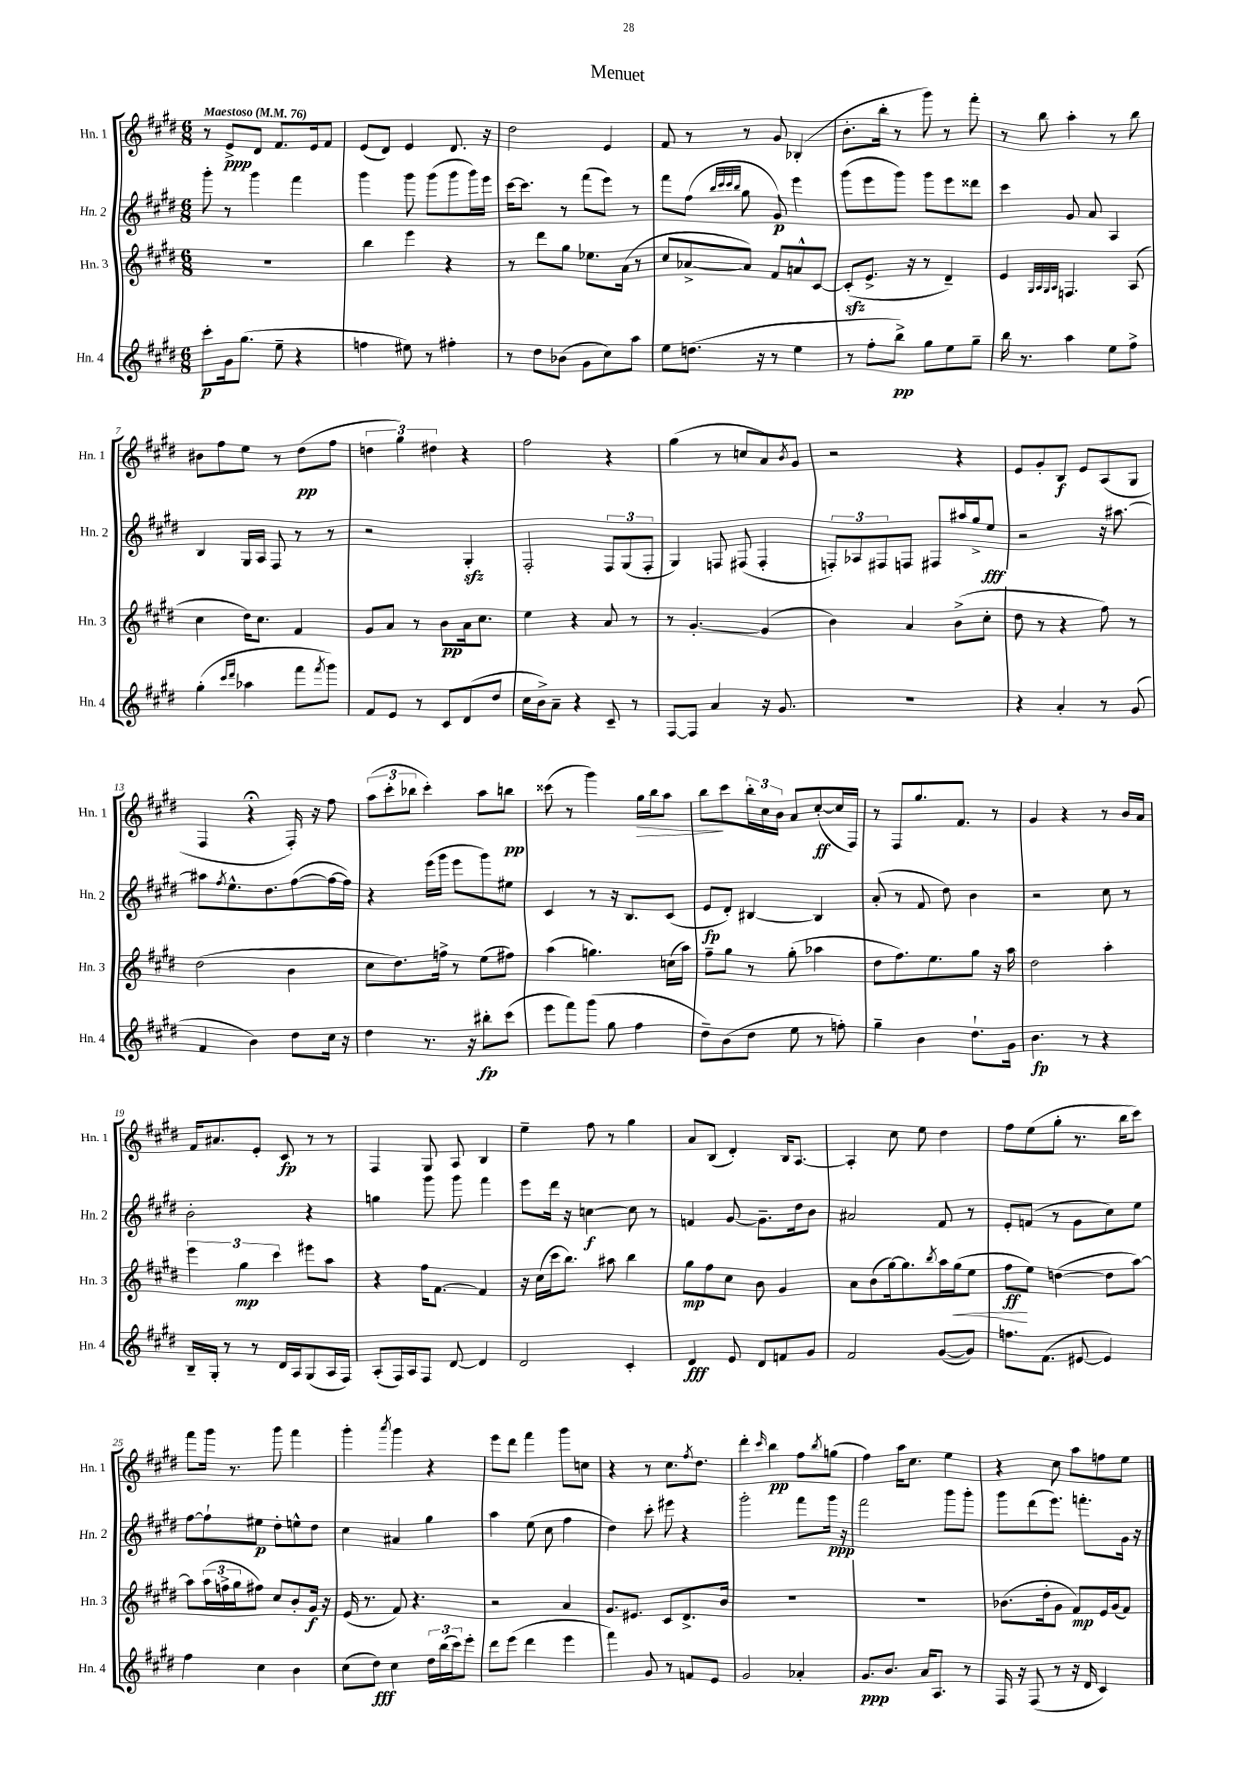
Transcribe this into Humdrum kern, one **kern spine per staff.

**kern	**dynam	**kern	**dynam	**kern	**dynam	**kern	**dynam
*part4	*part4	*part3	*part3	*part2	*part2	*part1	*part1
*staff4	*staff4	*staff3	*staff3	*staff2	*staff2	*staff1	*staff1
*I"Hn. 4	*	*I"Hn. 3	*	*I"Hn. 2	*	*I"Hn. 1	*
*I'Hn. 4	*	*I'Hn. 3	*	*I'Hn. 2	*	*I'Hn. 1	*
*clefG2	*	*clefG2	*	*clefG2	*	*clefG2	*
*k[f#c#g#d#]	*	*k[f#c#g#d#]	*	*k[f#c#g#d#]	*	*k[f#c#g#d#]	*
*M6/8	*	*M6/8	*	*M6/8	*	*M6/8	*
*MM76	*	*MM76	*	*MM76	*	*MM76	*
=1	=1	=1	=1	=1	=1	=1	=1
!	!	!	!	!	!	!LO:TX:a:B:t=Maestoso	!
8ccc#'\L	p	2.r	.	8ggg#'\	.	8r	.
16g#\k	.	.	.	8r	.	8e^/L	ppp
(8.gg#\J	.	.	.	.	.	.	.
.	.	.	.	4ggg#\	.	8d#/J	.
8ee~\	.	.	.	.	.	8.f#/L	.
4r	.	.	.	4fff#\	.	.	.
.	.	.	.	.	.	16e/k	.
.	.	.	.	.	.	8f#/J	.
=2	=2	=2	=2	=2	=2	=2	=2
4ffn\	.	4bb\	.	4ggg#\	.	(8e/L	.
.	.	.	.	.	.	8d#/J)	.
8ee#X\)	.	4eee\	.	8ggg#\	.	4e/	.
8r	.	.	.	(8ggg#\L	.	.	.
4ff#X'\	.	4r	.	8ggg#\	.	8.d#/	.
.	.	.	.	16ggg#\L)	.	.	.
.	.	.	.	16eee\JJ	.	16r	.
=3	=3	=3	=3	=3	=3	=3	=3
8r	.	8r	.	[16ccc#\KL	.	2dd#\	.
.	.	.	.	8.ccc#\J]	.	.	.
8dd#\L	.	8ddd#\L	.	.	.	.	.
(8b-X\J	.	8gg#\J	.	8r	.	.	.
8g#\L	.	8.ee-X\L	.	(8fff#\L	.	.	.
8cc#\)	.	.	.	8eee\J)	.	4e/	.
.	.	(16a\Jk	.	.	.	.	.
8aa\J	.	8r	.	8r	.	.	.
=4	=4	=4	=4	=4	=4	=4	=4
8ee\L	.	8cc#/L	.	8fff#\L	.	8f#/	.
(8.ddn\J	.	[8a-X^/	.	(8ff#\J	.	8r	.
.	.	.	.	32qqbb/LLL	.	.	.
.	.	.	.	32qqccc#/	.	.	.
.	.	.	.	32qqccc#/	.	.	.
.	.	.	.	32qqbb/JJJ	.	.	.
.	.	8a-/J])	.	8gg#\	.	8r	.
16r	.	.	.	.	.	.	.
8r	.	8f#/L	.	8g#/)	p	8g#/	.
4ee\	.	8an^^/	.	4eee\	.	(4B-X'/	.
.	.	[8c#/J	.	.	.	.	.
=5	=5	=5	=5	=5	=5	=5	=5
8r	.	(8c#zz'/L]	.	(8ggg#\L	.	8.b'\L	.
8ff#'\L	.	8.e^/J	.	8eee\	.	.	.
.	.	.	.	.	.	16bb'\Jk	.
8bb^\J)	pp	.	.	8ggg#\J)	.	8r	.
.	.	16r	.	.	.	.	.
8gg#\L	.	8r	.	8ggg#\L	.	8ggg#\)	.
8ee\	.	4d#~/)	.	8eee\	.	8r	.
8gg#~\J	.	.	.	8ddd##X\J	.	8fff#'\	.
=6	=6	=6	=6	=6	=6	=6	=6
16bb\	.	4e/	.	4ccc#\	.	8r	.
8.r	.	.	.	.	.	.	.
.	.	.	.	.	.	8bb\	.
.	.	32qqG#/LLL	.	.	.	.	.
.	.	32qqA/	.	.	.	.	.
.	.	32qqG#/	.	.	.	.	.
.	.	32qqA/JJJ	.	.	.	.	.
4aa\	.	4.Fn/	.	8g#/	.	4aa'\	.
.	.	.	.	8a/	.	.	.
8ee\L	.	.	.	4A/	.	8r	.
8ff#^\J	.	(8A/	.	.	.	8bb\	.
!!LO:LB:g=z
=7	=7	=7	=7	=7	=7	=7	=7
(4gg#'\	.	4cc#\	.	4B/	.	8b#X\L	.
.	.	.	.	.	.	8ff#\	.
16qqccc#/LL	.	.	.	.	.	.	.
16qqddd#/JJ	.	.	.	.	.	.	.
4aa-X\	.	16dd#\KL)	.	16G#/LL	.	8ee\J	.
.	.	8.cc#\J	.	16A/JJ	.	.	.
.	.	.	.	8F#/	.	8r	.
8fff#\L	.	4f#/	.	8r	.	(8dd#\L	pp
8qfff#/	.	.	.	.	.	.	.
8ggg#\J)	.	.	.	8r	.	8ff#\J	.
=8	=8	=8	=8	=8	=8	=8	=8
8f#/L	.	8g#/L	.	2r	.	6ddn\	.
8e/J	.	8a/J	.	.	.	.	.
.	.	.	.	.	.	6gg#\)	.
8r	.	8r	.	.	.	.	.
.	.	.	.	.	.	6dd#X\	.
8c#/L	.	8b\L	pp	.	.	.	.
(8d#/	.	16a\k	.	4G#zz'/	.	4r	.
.	.	8.cc#\J	.	.	.	.	.
8dd#/J	.	.	.	.	.	.	.
=9	=9	=9	=9	=9	=9	=9	=9
16cc#\LL	.	4ee\	.	2F#'/	.	2ff#\	.
16b^\J)	.	.	.	.	.	.	.
8a~\J	.	.	.	.	.	.	.
4r	.	4r	.	.	.	.	.
8c#~/	.	8a/	.	12F#/L	.	4r	.
.	.	.	.	(12G#/	.	.	.
8r	.	8r	.	.	.	.	.
.	.	.	.	12F#'/J	.	.	.
=10	=10	=10	=10	=10	=10	=10	=10
[8F#/L	.	8r	.	4G#/)	.	(4gg#\	.
8F#/J]	.	[4.g#'/	.	.	.	.	.
4a/	.	.	.	8Fn/	.	8r	.
.	.	.	.	(8F#X/	.	8ccn/L	.
16r	.	(4g#/]	.	4F#'/	.	8a/)	.
8.g#/	.	.	.	.	.	.	.
.	.	.	.	.	.	8qb/	.
.	.	.	.	.	.	8g#/J	.
=11	=11	=11	=11	=11	=11	=11	=11
2.r	.	4b\)	.	12Fn'/L)	.	2r	.
.	.	.	.	12A-X/	.	.	.
.	.	.	.	12F#X/	.	.	.
.	.	4a/	.	8Fn/J	.	.	.
.	.	.	.	8F#X/L	.	.	.
.	.	(8b^\L	.	16aa#X/L	.	4r	.
.	.	.	.	16gg#^/J	.	.	.
.	.	8cc#'\J	.	8ee/J	fff	.	.
=12	=12	=12	=12	=12	=12	=12	=12
4r	.	8dd#\	.	2r	.	8e/L	.
.	.	8r	.	.	.	8g#'/	.
4a'/	.	4r	.	.	.	8B/J	f
.	.	.	.	.	.	8e/L	.
8r	.	8ff#\)	.	16r	.	(8A/	.
.	.	.	.	[8.aa#X\	.	.	.
(8g#/	.	8r	.	.	.	8G#/J	.
!!LO:LB:g=z
=13	=13	=13	=13	=13	=13	=13	=13
4f#/	.	(2dd#\	.	8aa#X\L]	.	4F#/	.
.	.	.	.	8qff#/	.	.	.
.	.	.	.	8.ee^^\	.	.	.
4b\)	.	.	.	.	.	4r;<	.
.	.	.	.	8.dd#\	.	.	.
8dd#\L	.	4b\	.	([8ff#\	.	16F#'/)	.
.	.	.	.	.	.	16r	.
16cc#\Jk	.	.	.	16ff#\L_	.	8ff#\	.
16r	.	.	.	16ff#\JJ])	.	.	.
=14	=14	=14	=14	=14	=14	=14	=14
4dd#\	.	8cc#\L	.	4r	.	(12aa\L	.
.	.	.	.	.	.	12ccc#'\	.
.	.	8.dd#\)	.	.	.	.	.
.	.	.	.	.	.	12bb-X\J	.
8.r	.	.	.	(16eee\LL	.	4ccc#'\)	.
.	.	16ffn^\Jk	.	16ggg#\JJ	.	.	.
.	.	8r	.	8eee\L	.	.	.
16r	.	.	.	.	.	.	.
8bb#X'\L	fp	(8ee\L	.	8ggg#\)	.	8aa\L	.
(8ccc#\J	.	8ff#X\J)	.	8ee#X\J	.	8bbn\J	pp
=15	=15	=15	=15	=15	=15	=15	=15
8eee\L	.	(4aa\	.	4c#/	.	(8ccc##X\	.
8fff#\)	.	.	.	.	.	8r	.
(8ggg#\J	.	4.ggn\)	.	8r	.	4ggg#\)	.
8gg#\	.	.	.	16r	.	.	.
.	.	.	.	8.B/L	.	.	.
!	!	!	!	!	!	!	!LO:HP:b
4ff#\	.	.	.	.	.	16gg#\LL	>
.	.	.	.	.	.	16bb\J	.
.	.	(16ccn\LL	.	(8c#/J	.	8aa\J	.
.	.	16aa\JJ)	.	.	.	.	.
=16	=16	=16	=16	=16	=16	=16	=16
8dd#~\L)	.	8ff#~\L	.	8e/L	fp	8bb\L	.
(8b\	.	8gg#\J	.	8d#'/J)	.	8ccc#\	]
8dd#\J	.	8r	.	[4B#X/	.	24bb'\L	.
.	.	.	.	.	.	24cc#\	.
.	.	.	.	.	.	24b\JJ	.
8ee\	.	(8gg#'\	.	.	.	8a/L	.
8r	.	4aa-X\	.	4B#/]	.	([8cc#'/	ff
8ffn'\)	.	.	.	.	.	16cc#/L]	.
.	.	.	.	.	.	16F#/JJ)	.
=17	=17	=17	=17	=17	=17	=17	=17
4gg#~\	.	8dd#\L	.	(8a'/	.	8r	.
.	.	8.ff#\)	.	8r	.	8F#/L	.
4b\	.	.	.	8f#/	.	8.gg#/	.
.	.	8.ee\	.	.	.	.	.
.	.	.	.	8dd#\)	.	.	.
.	.	.	.	.	.	8.f#/J	.
8.dd#`\L	.	8gg#\J	.	4b\	.	.	.
.	.	16r	.	.	.	8r	.
16g#\Jk	.	16aa\	.	.	.	.	.
=18	=18	=18	=18	=18	=18	=18	=18
4.b\	fp	2dd#\	.	2r	.	4g#/	.
.	.	.	.	.	.	4r	.
8r	.	.	.	.	.	.	.
4r	.	4aa'\	.	8cc#\	.	8r	.
.	.	.	.	8r	.	16b/LL	.
.	.	.	.	.	.	16a/JJ	.
!!LO:LB:g=z
=19	=19	=19	=19	=19	=19	=19	=19
16B~/LL	.	6eee\	.	2b'\	.	16f#/KL	.
16G#'/JJ	.	.	.	.	.	8.a#X/	.
8r	.	.	.	.	.	.	.
.	.	6gg#\	mp	.	.	.	.
8r	.	.	.	.	.	8e'/J	.
.	.	6ccc#\	.	.	.	.	.
16d#/LL	.	.	.	.	.	8c#/	fp
16A/J	.	.	.	.	.	.	.
(8G#/	.	8eee#X\L	.	4r	.	8r	.
16A/L	.	8aa\J	.	.	.	8r	.
16F#/JJ)	.	.	.	.	.	.	.
=20	=20	=20	=20	=20	=20	=20	=20
(8A'/L	.	4r	.	4ggn\	.	4F#/	.
16F#/L)	.	.	.	.	.	.	.
16A/J	.	.	.	.	.	.	.
8F#/J	.	16ff#\KL	.	8ggg#\	.	8G#/	.
.	.	[8.f#\J	.	.	.	.	.
[8d#/	.	.	.	8ggg#\	.	8A/	.
4d#/]	.	4f#/]	.	4fff#\	.	4B/	.
=21	=21	=21	=21	=21	=21	=21	=21
2d#/	.	16r	.	8eee\L	.	4ee~\	.
.	.	(16cc#\LL	.	.	.	.	.
.	.	16ccc#\J	.	16ddd#\Jk	.	.	.
.	.	8.bb\J)	.	16r	.	.	.
.	.	.	.	[4ccn\	f	8ff#\	.
.	.	8aa#X\	.	.	.	8r	.
4c#'/	.	4bb\	.	8cc\]	.	4gg#\	.
.	.	.	.	8r	.	.	.
=22	=22	=22	=22	=22	=22	=22	=22
4d#/	fff	8gg#\L	mp	4fn/	.	8a/L	.
.	.	8ff#\	.	.	.	(8B/J	.
8e/	.	8cc#\J	.	[8g#/	.	4d#'/)	.
8d#/L	.	8b\	.	8.g#~\L]	.	.	.
8fn/	.	4g#/	.	.	.	16B/KL	.
.	.	.	.	16dd#\k	.	[8.A/J	.
8g#/J	.	.	.	8b\J	.	.	.
=23	=23	=23	=23	=23	=23	=23	=23
2f#/	.	8a\L	.	2a#X/	.	4A'/]	.
.	.	(8b\	.	.	.	.	.
.	.	[16gg#\k)	.	.	.	8cc#\	.
.	.	8.gg#\]	.	.	.	.	.
.	.	.	.	.	.	8ee\	.
.	.	8qbb/	.	.	.	.	.
([8g#/L	.	16aa\L	.	8f#/	.	4dd#\	.
!	!	!	!LO:HP:b	!	!	!	!
.	.	(16gg#\J	<	.	.	.	.
8g#/J])	.	8ee\J	.	8r	.	.	.
=24	=24	=24	=24	=24	=24	=24	=24
8.ffn\L	.	8ff#\L	ff	8e'/L	.	8ff#\L	.
.	.	8ee\J)	[	(8fn/J	.	(8ee\	.
(8.f#\J	.	.	.	.	.	.	.
.	.	([4ddn\	.	8r	.	8gg#'\J	.
[8e#X/	.	.	.	8g#\L	.	8.r	.
4e#/])	.	8dd\L]	.	8cc#\)	.	.	.
.	.	.	.	.	.	16bb\KL	.
.	.	[8aa\J)	.	8ee\J	.	8ccc#\J)	.
!!LO:LB:g=z
=25	=25	=25	=25	=25	=25	=25	=25
4ff#\	.	8aa\L]	.	[8ff#\L	.	8fff#\L	.
.	.	(24aa\L	.	8ff#`\]	.	16ggg#\Jk	.
.	.	24ffn^\	.	.	.	.	.
.	.	.	.	.	.	8.r	.
.	.	24gg#\J	.	.	.	.	.
4cc#\	.	8ff#X\J)	.	8ee#X\J	p	.	.
.	.	8cc#/L	.	8dd#'\L	.	8ggg#\	.
4b\	.	8b'/	.	8een^^\	.	4fff#\	.
.	.	16g#/Jk	f	8dd#\J	.	.	.
.	.	16r	.	.	.	.	.
=26	=26	=26	=26	=26	=26	=26	=26
(8cc#\L	.	(16e/	.	4cc#\	.	4ggg#'\	.
.	.	8.r	.	.	.	.	.
8dd#\J)	fff	.	.	.	.	.	.
.	.	.	.	.	.	8qaaa/	.
4cc#\	.	8f#/)	.	4a#X/	.	4ggg#\	.
.	.	4.r	.	.	.	.	.
24dd#\LL	.	.	.	4gg#\	.	4r	.
(24bb\	.	.	.	.	.	.	.
24ccc#\J)	.	.	.	.	.	.	.
8eee'\J	.	.	.	.	.	.	.
=27	=27	=27	=27	=27	=27	=27	=27
8ddd#\L	.	2r	.	4aa\	.	8eee\L	.
(8eee\J	.	.	.	.	.	8ddd#\J	.
4ddd#\	.	.	.	(8ee\	.	4fff#\	.
.	.	.	.	8cc#\	.	.	.
4eee\	.	4a/	.	4ff#\	.	8ggg#\L	.
.	.	.	.	.	.	8ccn\J	.
=28	=28	=28	=28	=28	=28	=28	=28
4fff#\)	.	8.g#/L	.	4dd#\)	.	4r	.
.	.	8.e#X/J	.	.	.	.	.
8g#/	.	.	.	8ccc#'\	.	8r	.
8r	.	8c#/L	.	8eee#X\	.	8.cc#\L	.
8fn/L	.	8.d#^/	.	4r	.	.	.
.	.	.	.	.	.	8qff#/	.
.	.	.	.	.	.	8.dd#\J	.
8e/J	.	.	.	.	.	.	.
.	.	16b/Jk	.	.	.	.	.
=29	=29	=29	=29	=29	=29	=29	=29
2g#/	.	2.r	.	2ggg#'\	.	4ddd#'\	.
.	.	.	.	.	.	16qqccc#/	.
.	.	.	.	.	.	4bb\	pp
4a-X'/	.	.	.	8fff#\L	.	8ff#\L	.
.	.	.	.	.	.	8qbb/	.
.	.	.	.	16ggg#\Jk	ppp	(8ggn\J	.
.	.	.	.	16r	.	.	.
=30	=30	=30	=30	=30	=30	=30	=30
8.g#/L	ppp	2.r	.	2fff#\	.	4ff#\)	.
8.b/J	.	.	.	.	.	.	.
.	.	.	.	.	.	16aa\KL	.
.	.	.	.	.	.	8.cc#\J	.
16a/KL	.	.	.	.	.	.	.
8.A/J	.	.	.	.	.	.	.
.	.	.	.	8ggg#\L	.	4ee\	.
8r	.	.	.	8ggg#'\J	.	.	.
=31	=31	=31	=31	=31	=31	=31	=31
16F#/	.	(8.b-X\L	.	8ggg#\L	.	4r	.
16r	.	.	.	.	.	.	.
(8F#/	.	.	.	(8ddd#\	.	.	.
.	.	16dd#'\k	.	.	.	.	.
8r	.	8g#\J	.	8.eee\J)	.	8cc#\	.
16r	.	8f#/L)	mp	.	.	8aa\L	.
16d#/	.	.	.	8.fffn'\L	.	.	.
4c#/)	.	16e/L	.	.	.	8ffn\	.
.	.	(16g#/J	.	.	.	.	.
.	.	8f#/J)	.	16g#\Jk	.	8ee\J	.
.	.	.	.	16r	.	.	.
==	==	==	==	==	==	==	==
*-	*-	*-	*-	*-	*-	*-	*-
